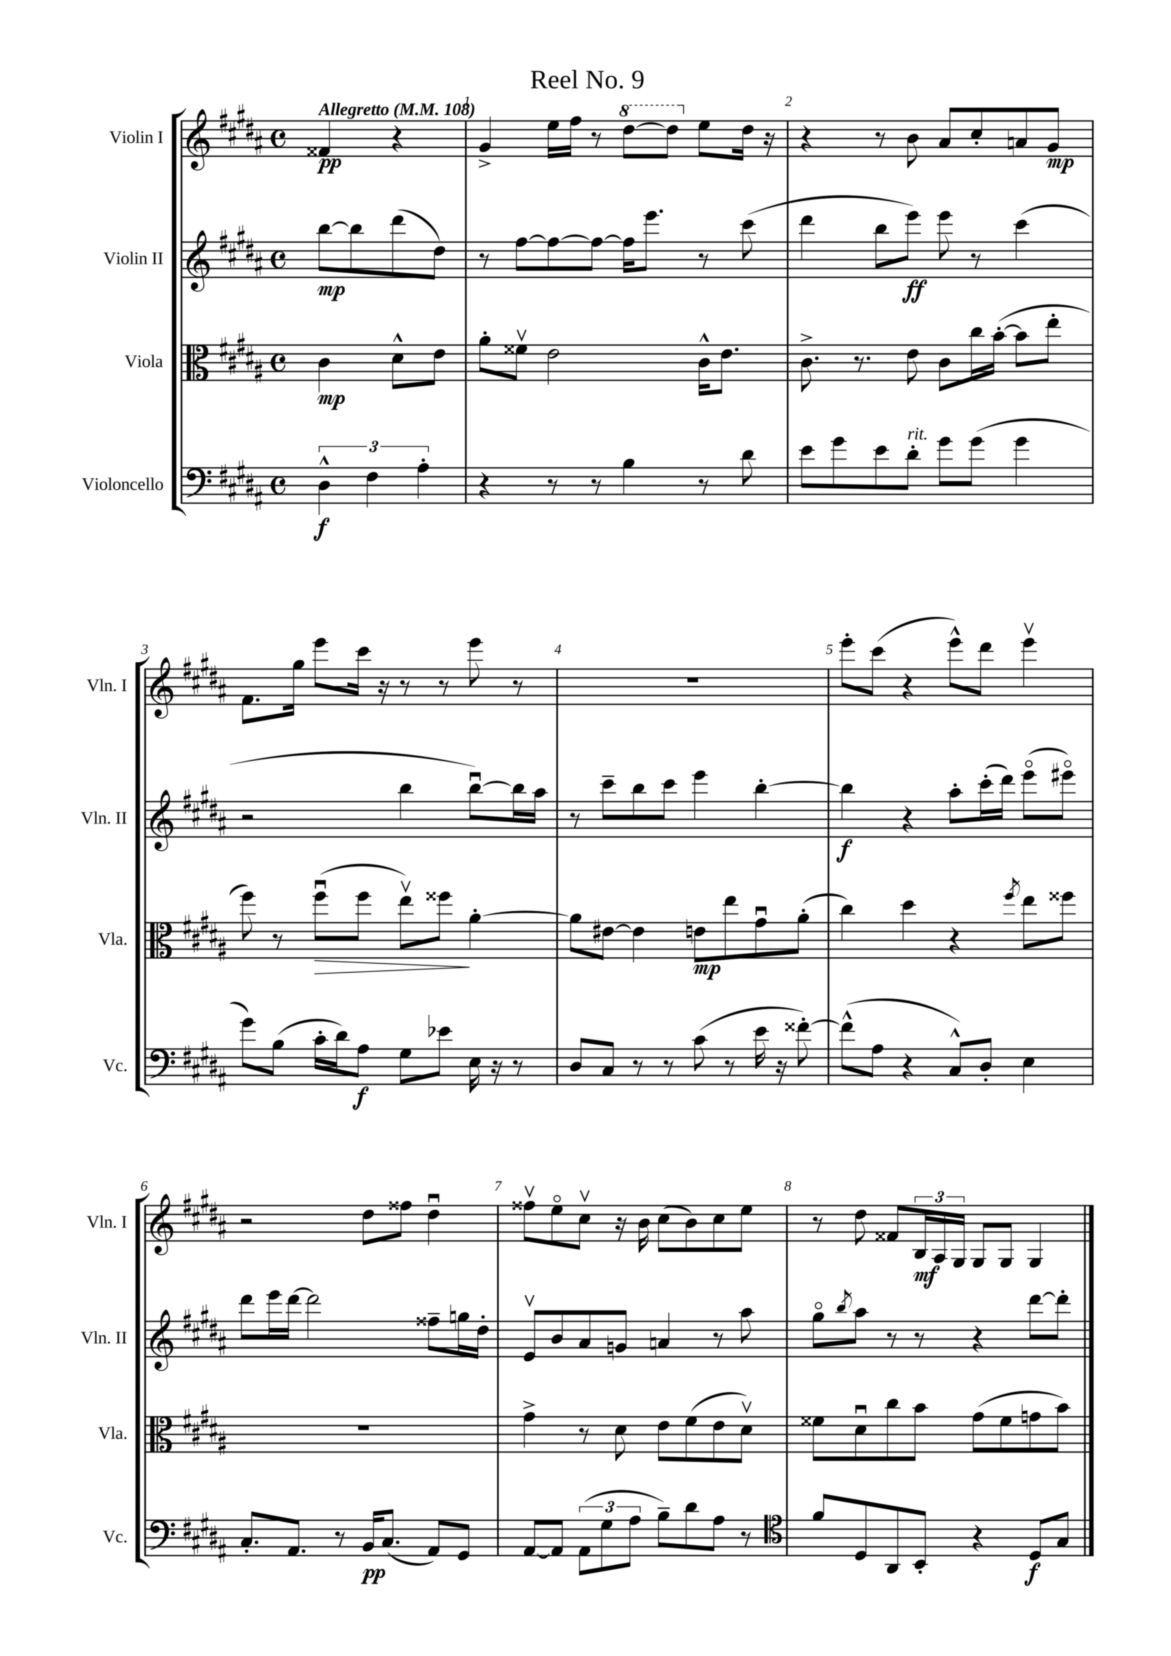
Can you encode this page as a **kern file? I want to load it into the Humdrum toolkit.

**kern	**kern	**kern	**kern
*staff4	*staff3	*staff2	*staff1
*clefF4	*clefC3	*clefG2	*clefG2
*k[f#c#g#d#a#]	*k[f#c#g#d#a#]	*k[f#c#g#d#a#]	*k[f#c#g#d#a#]
*M4/4	*M4/4	*M4/4	*M4/4
*met(c)	*met(c)	*met(c)	*met(c)
*MM108	*MM108	*MM108	*MM108
6D#^^\	4c#\	[8bb\L	4f##/
.	.	8bb\]	.
6F#\	.	.	.
.	8d#^^\L	(8ddd#\	4r
6A#'\	.	.	.
.	8e\J	8dd#\J)	.
=	=	=	=
4r	8a#'\L	8r	4g#^/
.	8f##v\J	[8ff#\L	.
8r	2e\	8ff#\_	16ee\LL
.	.	.	16ff#\JJ
8r	.	8ff#\_J	8r
4B\	.	16ff#\]LK	[8ddd#\L
.	.	8.eee\J	.
.	.	.	8ddd#\]J
8r	16c#^^\LK	8r	8ee\L
.	8.e\J	.	.
8d#\	.	(8ccc#\	16dd#\Jk
.	.	.	16r
=	=	=	=
8e\L	8.c#^\	4ddd#\	4r
8g#\	.	.	.
.	8.r	.	.
8e\	.	8bb\L	8r
8d#'\J	8e\	8eee\J)	8b\
8g#\L	8c#\L	8eee\	8a#/L
(8g#\J	16cc#\L	8r	8cc#'/
.	([16b'\JJ	.	.
4g#\	8b\]L	(4ccc#\	8a/
.	8ee'\J	.	8g#/J
=	=	=	=
8g#\L)	8ff#\)	2r	8.f#\L
(8B\J	8r	.	.
.	.	.	16gg#\Jk
16c#'\LL	(8ff#u\L	.	8eee\L
16d#\J)	.	.	.
8A#\J	8ff#\J	.	16ccc#\Jk
.	.	.	16r
8G#\L	8eev\L)	4bb\	8r
8e-\J	8ff##\J	.	8r
16E\	[4a#'\	[8bbu\L)	8eee\
16r	.	.	.
8r	.	16bb\]L	8r
.	.	16aa#\JJ	.
=	=	=	=
8D#/L	8a#\]L	8r	1r
8C#/J	[8e#\J	8ccc#~\L	.
8r	4e#\]	8bb\	.
8r	.	8ccc#\J	.
(8c#\	8e\L	4eee\	.
8r	8ee\	.	.
16e\	8g#u\	[4bb'\	.
16r	.	.	.
[8f##'\)	(8a#'\J	.	.
=	=	=	=
(8f##^^\]L	4cc#\)	4bb\]	8eee'\L
8A#\J	.	.	(8ccc#\J
4r	4dd#\	4r	4r
8C#^^/L)	4r	8aa#'\L	8eee^^\L)
8D#'/J	.	(16ccc#'\L	8ddd#\J
.	.	16ddd#\JJ)	.
.	8qff#/	.	.
4E\	8ee\L	(8eeeo\L	4eeev\
.	8ff##\J	8eee#o\J)	.
=	=	=	=
8.C#'/L	1r	8ddd#\L	2r
.	.	16eee\L	.
8.AA#/J	.	[16ddd#\JJ	.
.	.	2ddd#\]	.
8r	.	.	.
16BB/LK	.	.	8dd#\L
(8.C#/J	.	.	.
.	.	.	8ff##\J
8AA#/L)	.	8ff##~\L	4dd#u\
8GG#/J	.	16gg\L	.
.	.	16dd#'\JJ	.
=	=	=	=
[8AA#/L	4g#^\	8ev/L	8ff##v\L
8AA#/]J	.	8b/	8eeo\
(12AA#\L	8r	8a#/	8cc#v\J
12G#\	.	.	.
.	8d#\	8g/J	16r
12A#\J	.	.	.
.	.	.	16b\
8B~\L)	8e\L	4a/	(8cc#\L
8d#\	(8f#\	.	8b\)
8A#\J	8e\	8r	8cc#\
8r	8d#v\J)	8aa#\	8ee\J
=	=	=	=
*clefC4	*	*	*
8f#/L	8f##\L	8gg#o\L	8r
.	.	8qbb/	.
8D#/	8d#u\	8aa#\J	8dd#\
8AA#/	8cc#\	8r	8f##/L
8BB'/J	8b\J	8r	24B/L
.	.	.	24A#/
.	.	.	24G#/JJ
4r	(8g#\L	4r	8G#/L
.	8f##\	.	8G#/J
8D#/L	8g\	[8ddd#\L	4G#/
8G#/J	8b\J)	8ddd#'\]J	.
==	==	==	==
*-	*-	*-	*-
